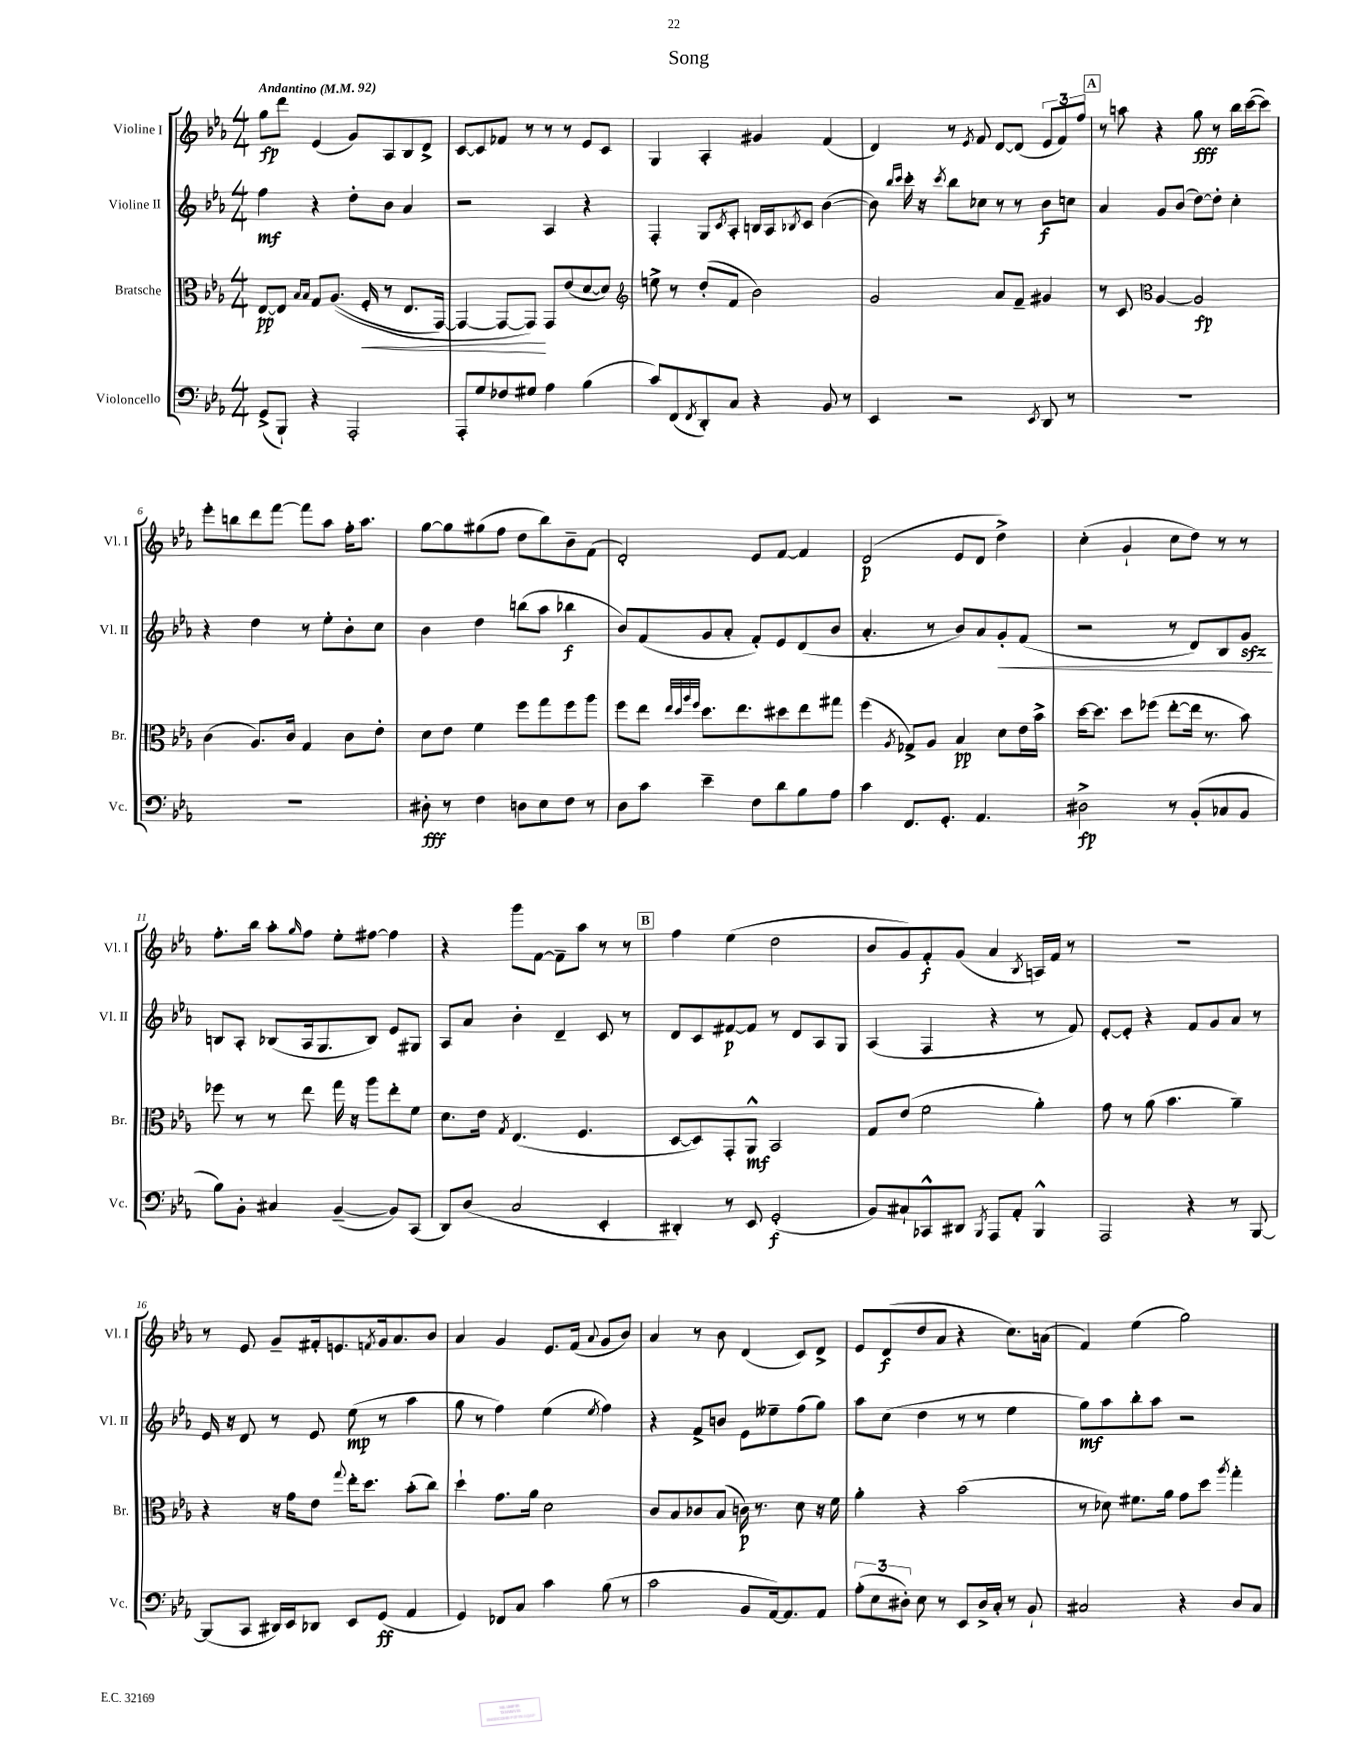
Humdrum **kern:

**kern	**kern	**kern	**kern
*staff4	*staff3	*staff2	*staff1
*clefF4	*clefC3	*clefG2	*clefG2
*k[b-e-a-]	*k[b-e-a-]	*k[b-e-a-]	*k[b-e-a-]
*M4/4	*M4/4	*M4/4	*M4/4
*MM92	*MM92	*MM92	*MM92
(8GG^	[8E-	4ff	8gg
8BBB-`)	8E-]	.	8ddd
.	16qqB-	.	.
.	16qqB-	.	.
4r	8G	4r	(4e-
.	&((8.A-	.	.
2AAA-'	.	8dd'	8g)
.	16F'	.	.
.	8r	8b-	8A-
.	8.E-	4a-	8B-
.	.	.	8d^
.	[16GG)	.	.
=	=	=	=
8AAA-'	4GG_	2r	[8c
8G	.	.	8c]
8F-	8GG_	.	8f-
8G#	8GG]&)	.	8r
4A-	8GG	4A-	8r
.	(8e-	.	8r
(4B-	[8d	4r	8e-
.	8d])	.	8c
=	=	=	=
*	*clefG2	*	*
8c)	8ee^	4F'	4G
(8FF	8r	.	.
8qFF	.	.	.
8DD')	(8dd'	8G	4A-'
.	.	8qc	.
8C	8f	8A-'	.
4r	2b-)	16B	4g#
.	.	16A-	.
.	.	8qB-	.
.	.	8c	.
8BB-	.	([4b-	(4f
8r	.	.	.
=	=	=	=
4EE-	2g	8b-])	4d)
.	.	16qqbb-	.
.	.	16qqccc	.
.	.	16ccc'	.
.	.	16r	.
.	.	8qccc	.
2r	.	8bb-	8r
.	.	.	8qe-
.	.	8cc-	8f
.	8a-	8r	[8d
.	8f~	8r	(8d]
8qEE-	.	.	.
8DD	4g#	8b-	12e-
.	.	.	12f)
8r	.	8cc	.
.	.	.	12ff
=	=	=	=
1r	8r	4a-	8r
.	8c	.	8aa
*	*clefC3	*	*
.	[4A-	8g	4r
.	.	(8b-	.
.	2A-]	[8dd)	8gg
.	.	8dd']	8r
.	.	4cc'	16bb-
.	.	.	([16ccc
.	.	.	8ccc])
=	=	=	=
1r	(4c	4r	8eee-'
.	.	.	8bb
.	8.A-)	4dd	8ddd
.	.	.	[8fff
.	16c	.	.
.	4G	8r	8fff]
.	.	8ee-'	8aa-
.	8c	8b-'	16ff'
.	.	.	8.aa-
.	8e-'	8cc	.
=	=	=	=
8D#'	8d	4b-	[8gg
8r	8e-	.	8gg]
4F	4f	4dd	(8gg#
.	.	.	8ff
8D	8ff	(8bb	8dd
8E-	8gg	8aa-	8bb-)
8F	8ff	4bb-	8b-~
8r	8aa-	.	(8f
=	=	=	=
8D	8ff	8b-)	2d')
8c	8ee-	(8f	.
.	32qqee-	.	.
.	32qqdd	.	.
.	32qqaa-	.	.
.	32qqff	.	.
4e-~	8.dd	8g	.
.	.	8a-'	.
.	8.ee-	.	.
8F	.	8f')	8e-
8d	8dd#	8e-	[8f
8B-	8ee-	(8d	4f]
8A-	8gg#	8b-	.
=	=	=	=
4c	(4ff	4.a-'	(2d
.	8qA-	.	.
8.FF	8G-^)	.	.
.	8A-	8r	.
8.GG'	.	.	.
.	4B-	8b-)	8e-
4.AA-	.	8a-	8d
.	8d	8g'	4dd^)
.	16e-	(8f	.
.	16b-^	.	.
=	=	=	=
2D#^	[16dd	2r	(4cc'
.	8.dd]	.	.
.	8dd	.	4g`
.	(8ff-	.	.
8r	[8ee-'	8r	8cc
(8BB-'	16ee-]	8d)	8dd)
.	8.r	.	.
8C-	.	8B-	8r
8BB-	8b-)	8g	8r
=	=	=	=
8B-)	8ff-	8B	8.ff'
8BB-'	8r	8A-'	.
.	.	.	16bb-
4C#	8r	(8B-	8aa-'
.	.	.	16qqgg
.	8ee-	16A-	8ff
.	.	8.G	.
([4BB-~	16gg	.	8ee-'
.	16r	.	.
.	8aa-	8B-)	[8ff#
8BB-])	8ee-'	8e-	4ff#]
(8CC	8f	8G#	.
=	=	=	=
8DD)	8.d	8A-	4r
(8D	.	8a-	.
.	16e-	.	.
.	8qG	.	.
2C	(4.E-	4b-'	8ggg
.	.	.	[8f
.	.	4d~	8f~]
.	4.F	.	8aa-
4EE-'	.	8c	8r
.	.	8r	8r
=	=	=	=
4DD#')	[8D	8d	4ff
.	8D])	8c	.
8r	8GG'	[8f#	(4ee-
8EE-	8AA-^^	8f#]	.
(2GG'	2BB-	8r	2dd
.	.	8d	.
.	.	8A-	.
.	.	8G	.
=	=	=	=
8BB-)	8G	(4A-	8b-
8C#`	(8e-	.	8g)
8CC-^^	2f	4F	8f'
8DD#	.	.	(8g
8qBBB-	.	.	.
8AAA-	.	4r	4a-
8AA-'	.	.	.
.	.	.	8qB-
4BBB-^^	4a-')	8r	16A)
.	.	.	16f
.	.	8f)	8r
=	=	=	=
2AAA-	8g	[8e-'	1r
.	8r	8e-']	.
.	(8a-	4r	.
.	4.b-	.	.
4r	.	8f	.
.	.	8g	.
8r	4a-~)	8a-	.
[8BBB-	.	8r	.
=	=	=	=
(8BBB-]	4r	16e-	8r
.	.	16r	.
8CC	.	8d	8e-
16DD#)	16r	8r	8g~
16EE-	16g	.	.
8DD-	8e-	8e-	16f#'
.	.	.	8.e
.	8qqgg	.	.
8EE-	16ee-'	(8ee-	.
.	8.dd	.	.
.	.	.	8qf
(8GG	.	8r	16g
.	.	.	8.a-
4AA-	(8b-'	4aa-	.
.	8cc)	.	8b-
=	=	=	=
4GG)	4dd`	8gg	4a-
.	.	8r	.
8FF-	8.g	4ff)	4g
8C	.	.	.
.	16a-	.	.
4c	2d	(4ee-	8.e-
.	.	.	(16f
.	.	8qee-	8qqa-
(8B-	.	4ff)	8g
8r	.	.	8b-)
=	=	=	=
2c	8c	4r	4a-
.	8B-	.	.
.	8c-	8f^	8r
.	(8B-	8b	8b-
8BB-	16c)	8e-	(4d
.	8.r	.	.
[16AA-)	.	8ee--~	.
8.AA-]	.	.	.
.	8d	(8ff	8c)
8AA-	16r	8gg)	8d^
.	16f	.	.
=	=	=	=
(12A-'	4a-'	8aa-	8e-
12E-	.	.	.
.	.	(8cc	(8d
12D#')	.	.	.
8E-	4r	4dd	8dd
8r	.	.	8a-
8EE-	(2b-	8r	4r
16D#^	.	8r	.
16C'	.	.	.
8r	.	4ee-	8.cc)
8BB-`	.	.	.
.	.	.	(16a
=	=	=	=
2C#	8r	8gg)	4f)
.	8d-)	8aa-	.
.	8.f#	8bb-'	(4ee-
.	.	8aa-	.
.	16a-	.	.
4r	8g	2r	2gg)
.	8dd	.	.
.	8qaa-	.	.
8D	4gg'	.	.
8C#	.	.	.
==	==	==	==
*-	*-	*-	*-
